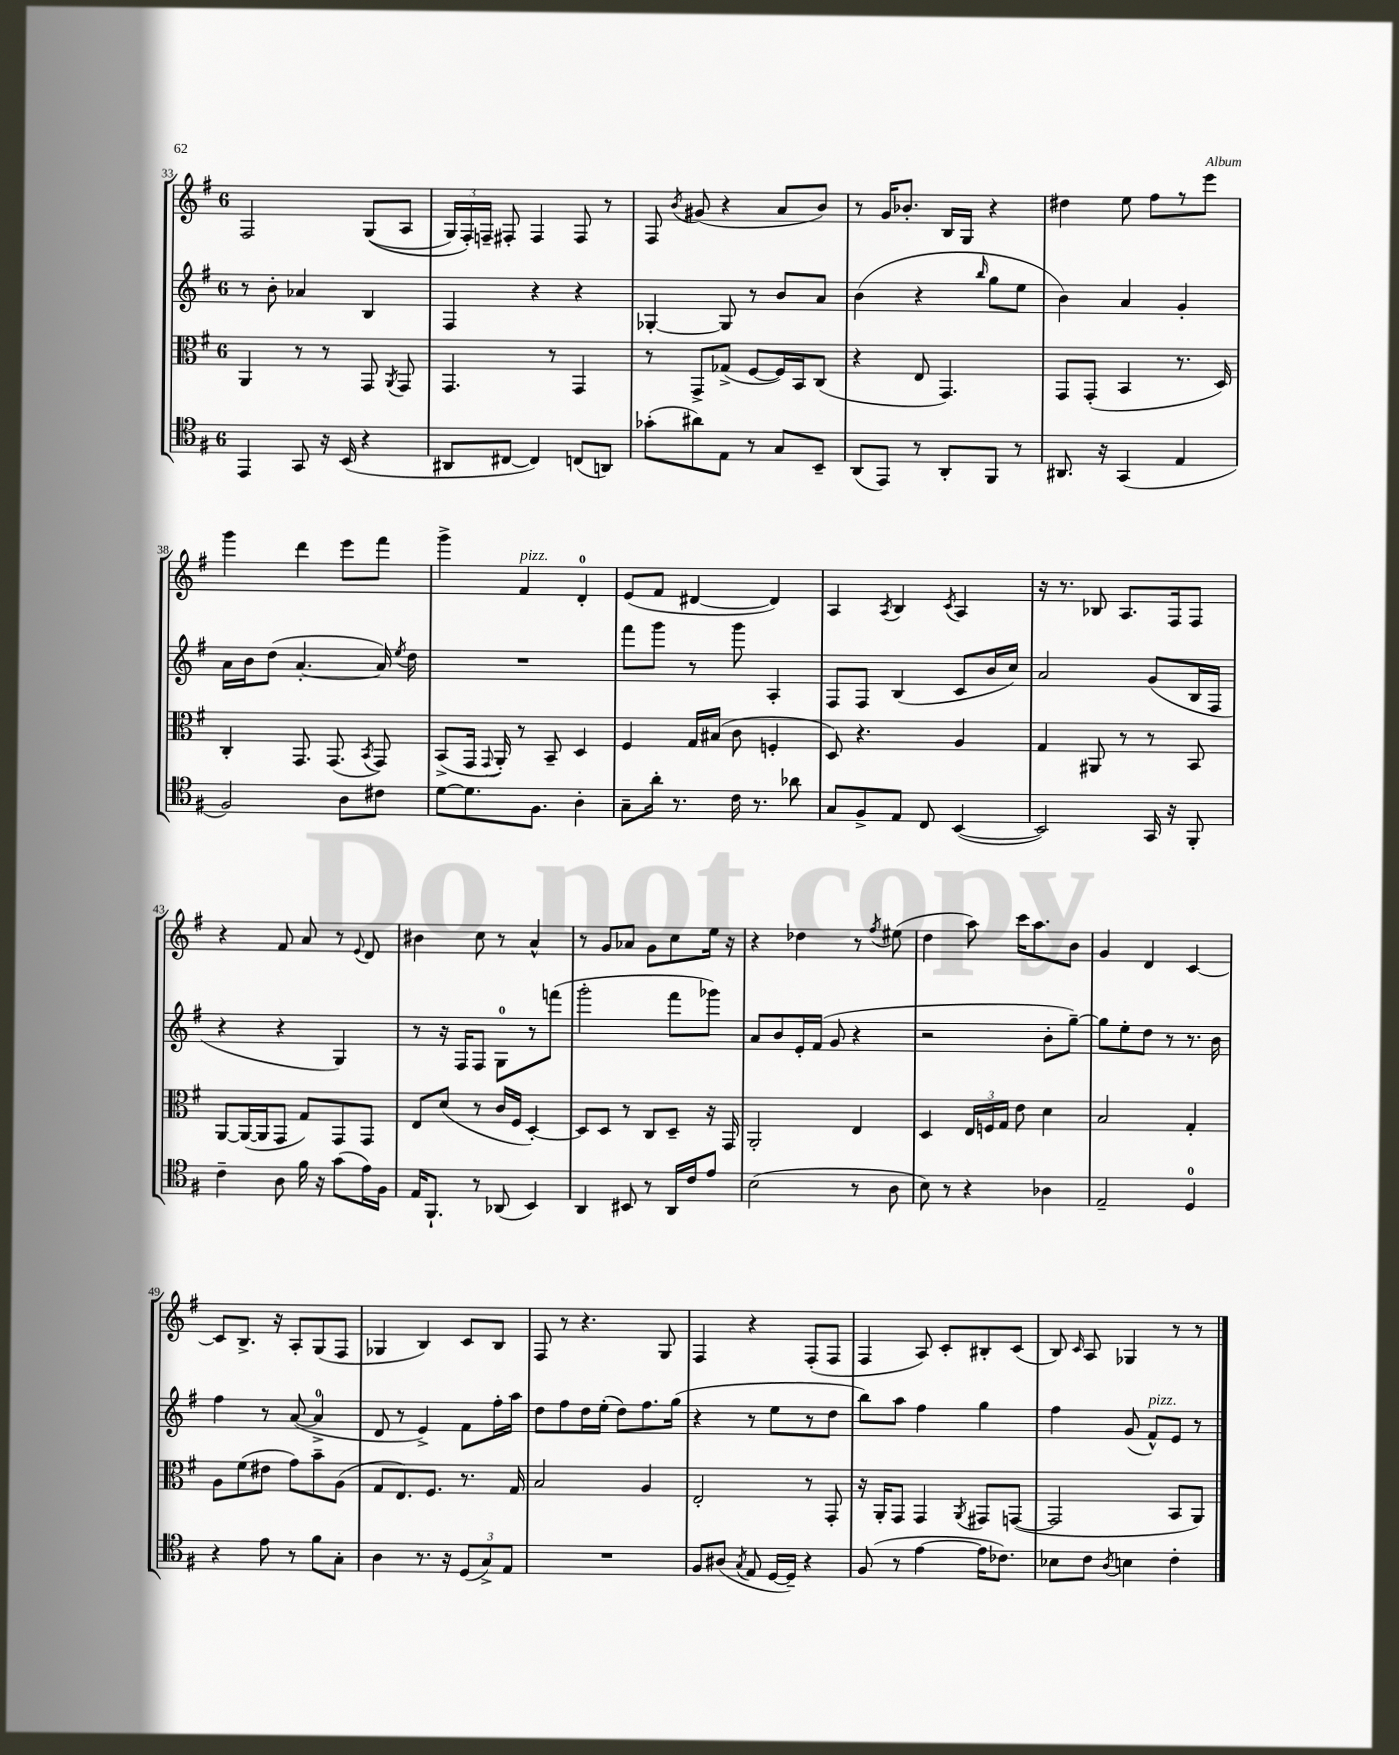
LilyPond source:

<<
\new StaffGroup <<
\new Staff = "s0" {
    \clef treble \key g \major \once \override Staff.TimeSignature.style = #'single-digit \time 6/8
    \autoBeamOff fis2 g8[(\( a8] |
    \tuplet 3/2 { g16[) fis16-.\) f16]-- } fis8-. fis4 fis8 r8 |
    fis8 \acciaccatura { b'8 } gis'8( r4 a'8[ b'8]) |
    r8 g'16[ bes'8.]-. b16[ g16] r4 |
    dis''4 e''8 fis''8[ r8 e'''8] |
    g'''4 d'''4 e'''8[ fis'''8] |
    g'''4-> fis'4^\markup { \italic "pizz." } d'4-0-. |
    e'8[( fis'8] dis'4~ dis'4) |
    a4 \acciaccatura { a8 } b4 \acciaccatura { c'8 } a4 |
    r16 r8. bes8 a8.[ fis16 fis8] |
    r4 fis'8 a'8 r8 \appoggiatura { e'8 } d'8 |
    bis'4 c''8 r8 a'4-^ |
    r8 g'8[ aes'8] g'8[ c''8 e''16] r16 |
    r4 des''4 r8 \acciaccatura { fis''8 } eis''8( |
    d''4 a''8) c'''16[ a''8. b'8] |
    g'4 d'4 c'4~ |
    c'8[ b8.]-> r16 a8[-. g8( fis8] |
    ges4 b4) c'8[ b8] |
    fis8 r8 r4. g8 |
    fis4 r4 fis8[-.( fis8] |
    fis4 a8) c'8[-. bis8-. c'8]( |
    b8) \grace { c'16 } a8 ges4 r8 r8 \bar "|." |
}
\new Staff = "s1" {
    \clef treble \key g \major \once \override Staff.TimeSignature.style = #'single-digit \time 6/8
    \autoBeamOff r8 b'8-. aes'4 b4 |
    fis4 r4 r4 |
    ges4~-. ges8 r8 b'8[ a'8] |
    b'4( r4 \grace { b''16 } g''8[ e''8] |
    b'4) a'4 g'4-. |
    a'16[ b'16 d''8]( a'4.~-. a'16) \acciaccatura { e''8 } d''16 |
    R2. |
    fis'''8[ g'''8] r8 g'''8 a4-. |
    fis8[ fis8] b4( c'8[ b'16 c''16]) |
    a'2 g'8[( b16 fis16] |
    r4 r4 g4) |
    r8 r16 fis16[ fis8] g8[-0 r8 f'''8]( |
    g'''2-. fis'''8[ ges'''8]) |
    a'8[ b'8 e'16-. fis'16]( g'8 r4 |
    r2 b'8[-. g''8]~--) |
    g''8[ e''8-. d''8] r8 r8. b'16 |
    fis''4 r8 a'8~( a'4-0-> |
    d'8 r8 e'4->) fis'8[ fis''16-. a''16] |
    d''8[ fis''8 d''16 e''16]-.( d''8[) fis''8. g''16]( |
    r4 r8 e''8[ r8 d''8] |
    b''8[) a''8] fis''4 g''4 |
    fis''4 g'8( fis'8[-^^\markup { \italic "pizz." }) e'8] r8 \bar "|." |
}
\new Staff = "s2" {
    \clef alto \key g \major \once \override Staff.TimeSignature.style = #'single-digit \time 6/8
    \autoBeamOff a,4 r8 r8 g,8 \acciaccatura { a,8 } g,8 |
    g,4. r8 g,4 |
    r8 g,8[-> ges8]->( fis8[~ fis16) b,16 c8]( |
    r4 e8 g,4.) |
    g,8[ g,8]-.( b,4 r8. d16) |
    c4-. g,8. g,8.( \acciaccatura { b,8 } g,8) |
    b,8[->( g,16] \appoggiatura { g,8 } a,16-.) r8 b,8-- d4 |
    fis4 g16[ bis16]( c'8 f4-. |
    d8) r4. a4 |
    g4 ais,8 r8 r8 b,8 |
    a,8[~ a,16~( a,16 g,8] g8[) g,8 g,8] |
    e8[ d'8]( r8 c'16[ fis16] d4~-.) |
    d8[ d8] r8 c8[ d8]-- r16 g,16 |
    a,2-. e4 |
    d4 \tuplet 3/2 { e16[ f16 g16] } e'8 d'4 |
    b2 g4-. |
    a8[ fis'8( eis'8] g'8[) b'8-- a8]( |
    g8[ e8.) fis8.] r8. g16 |
    b2 a4 |
    e2-. r8 g,8-. |
    r16 a,16[-. g,8] g,4 \acciaccatura { a,8 } gis,8[ g,8]~( |
    g,2 b,8[ a,8]) \bar "|." |
}
\new Staff = "s3" {
    \clef tenor \key g \major \once \override Staff.TimeSignature.style = #'single-digit \time 6/8
    \autoBeamOff e,4 g,8 r16 b,16( r4 |
    ais,8[ cis8]~ cis4) c8[( a,8]) |
    ges'8[-.( ais'8) e8] r8 g8[ b,8]-- |
    a,8[( e,8]) r8 a,8[-. fis,8] r8 |
    ais,8. r16 g,4( e4 |
    fis2) a8[ cis'8] |
    d'8[~ d'8. fis8.] a4-. |
    g8[-- a'16]-. r8. c'16 r8. aes'8 |
    g8[ fis8-> e8] c8 b,4~( |
    b,2) g,16 r16 fis,8-. |
    c'4-- a8 fis'16 r16 g'8[( e'16) fis16] |
    e16[ fis,8.]-! r8 aes,8( b,4) |
    a,4 bis,8 r8 a,16[ c'16 e'8] |
    b2( r8 a8 |
    b8) r8 r4 aes4 |
    e2-- d4-0 |
    r4 e'8 r8 fis'8[ g8]-. |
    a4 r8. r16 \tuplet 3/2 { d8[( g8->) e8] } |
    R2. |
    fis8[ ais8]( \acciaccatura { g8 } e8 d16[~ d16]--) r4 |
    fis8( r8 e'4~ e'16[ ces'8.]) |
    bes8[ c'8] \acciaccatura { a8 } b4 c'4-. \bar "|." |
}
>>
>>
\layout { \context { \Score currentBarNumber = #33 } }
